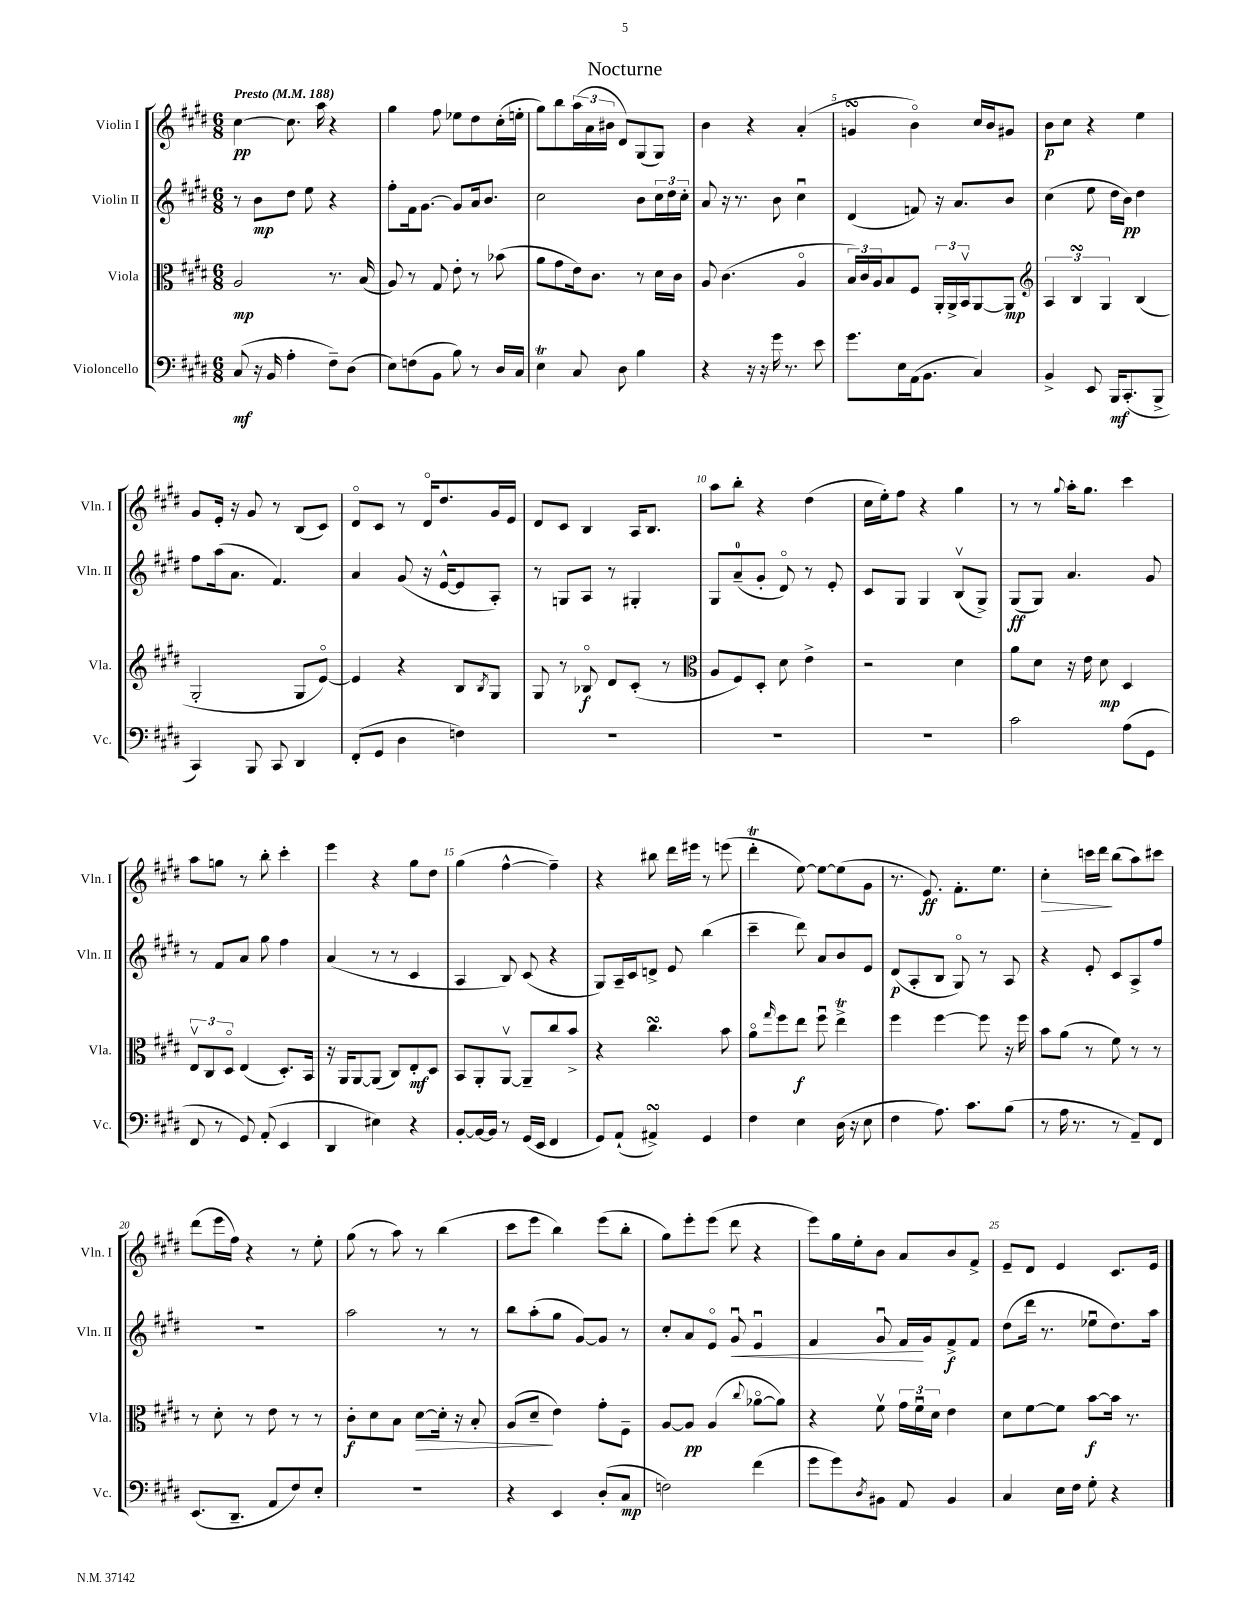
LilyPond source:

\header { title = "Nocturne" }
<<
\new StaffGroup <<
\new Staff = "s0" \with { instrumentName = "Violin I" shortInstrumentName = "Vln. I" } {
    \clef treble \key e \major \numericTimeSignature \time 6/8 \tempo "Presto" 4 = 188
    cis''4~\pp cis''8. a''16 r4 |
    gis''4 fis''8 ees''8 dis''8 cis''16-.( e''16-. |
    gis''8) b''8 \tuplet 3/2 { a''16( a'16 bis'16 } dis'8) gis8( gis8) |
    b'4 r4 a'4-.( |
    g'4\turn b'4\flageolet) cis''16 b'16 gis'8 |
    b'8\p cis''8 r4 e''4 |
    gis'8 e'16-. r16 gis'8 r8 b8( cis'8) |
    dis'8\flageolet cis'8 r8 dis'16\flageolet dis''8. gis'16 e'16 |
    dis'8 cis'8 b4 a16 b8. |
    a''8 b''8-. r4 dis''4( |
    cis''16 e''16-.) fis''8 r4 gis''4 |
    r8 r8 \appoggiatura { gis''8 } a''16-. gis''8. cis'''4 |
    a''8 g''8 r8 b''8-. cis'''4-. |
    e'''4 r4 gis''8 dis''8 |
    gis''4( fis''4~-^ fis''4--) |
    r4 bis''8 dis'''16 eis'''16 r8 e'''8( |
    dis'''4-.\trill e''8~) e''8~ e''8( gis'8 |
    r8. e'8.\ff) fis'8.-. e''8. |
    cis''4-.\> c'''16 dis'''16\! b''8( a''8) cis'''8 |
    dis'''8( e'''16 fis''16) r4 r8 e''8-. |
    gis''8( r8 a''8) r8 b''4( |
    cis'''8 e'''8 b''4) e'''8( b''8-. |
    gis''8) e'''8-. e'''8( dis'''8 r4 |
    e'''8) gis''16 e''16-. b'8 a'8 b'8 fis'8-> |
    e'8-- dis'8 e'4 cis'8. e'16 \bar "|." |
}
\new Staff = "s1" \with { instrumentName = "Violin II" shortInstrumentName = "Vln. II" } {
    \clef treble \key e \major \numericTimeSignature \time 6/8
    r8 b'8\mp dis''8 e''8 r4 |
    fis''8-. fis'16 gis'8.~ gis'8 a'16 b'8. |
    cis''2 b'8 \tuplet 3/2 { cis''16 dis''16 cis''16-. } |
    a'8 r16 r8. b'8 cis''4\downbow |
    dis'4( f'8) r16 a'8. b'8 |
    cis''4( e''8 dis''16 b'16\pp) dis''4 |
    fis''8 a''16( a'8. fis'4.) |
    a'4 gis'8( r16 e'16~-^ e'8 a8-.) |
    r8 g8 a8 r8 gis4-. |
    gis8 a'8-0--( gis'8-. dis'8\flageolet) r8 e'8-. |
    cis'8 gis8 gis4 b8\upbow( gis8->) |
    gis8\ff( gis8) a'4. gis'8 |
    r8 fis'8 a'8 gis''8 fis''4 |
    a'4( r8 r8 cis'4 |
    a4 b8) cis'8( r4 |
    gis8) a16-- cis'16 d'8-> e'8 b''4( |
    cis'''4-- dis'''8) a'8 b'8 e'8 |
    dis'8\p( a8-. b8 gis8\flageolet) r8 a8 |
    r4 e'8-. cis'8 a8-> fis''8 |
    R2. |
    a''2 r8 r8 |
    b''8 a''8-.( gis''8 gis'8~) gis'8 r8 |
    cis''8-. a'8 e'8\flageolet gis'8\downbow\< e'4\downbow |
    fis'4 gis'8\downbow fis'16\! gis'16 fis'8->\f fis'8 |
    dis''8( dis'''16 r8. ees''8\downbow dis''8.) a''16 \bar "|." |
}
\new Staff = "s2" \with { instrumentName = "Viola" shortInstrumentName = "Vla." } {
    \clef alto \key e \major \numericTimeSignature \time 6/8
    a2\mp r8. b16( |
    a8) r8 gis8 e'8-. r8 bes'8( |
    a'8 gis'8 e'16) cis'8. r8 dis'16 cis'16 |
    a8 cis'4.( a4\flageolet |
    \tuplet 3/2 { b16) cis'16 a16 } b8 fis8 \tuplet 3/2 { a,16-. a,16-> b,16\upbow } a,8~ a,8\mp |
    \clef treble \tuplet 3/2 { a4 b4\turn gis4 } b4( |
    gis2-. gis8 e'8~\flageolet) |
    e'4 r4 b8 \acciaccatura { b8 } gis8 |
    gis8 r8 bes8\flageolet\f dis'8 cis'8-.( r8 |
    \clef alto a8 fis8) dis8-. dis'8 e'4-> |
    r2 dis'4 |
    a'8 dis'8 r16 e'16 dis'8\mp dis4 |
    \tuplet 3/2 { e8\upbow cis8 dis8\flageolet } e4( dis8.-.) b,16 |
    r16 a,16 a,8~ a,8( cis8) e8-.\mf dis8 |
    b,8 a,8-. a,8~\upbow a,8-- cis''8 b'8-> |
    r4 cis''4.\turn b'8 |
    a'8\flageolet \grace { gis''16 } fis''8 e''8\f fis''8\downbow e''4->\trill |
    fis''4 fis''4~ fis''8 r16 fis''16 |
    b'8 a'8( r8 fis'8) r8 r8 |
    r8 dis'8-. r8 e'8 r8 r8 |
    cis'8-.\f dis'8 b8 dis'8~\> dis'16-. r16 b8-. |
    a8( dis'8--\! e'4) gis'8-. fis8-- |
    a8~ a8\pp a4( \appoggiatura { cis''8 } aes'8~\flageolet aes'8) |
    r4 fis'8\upbow \tuplet 3/2 { gis'16 fis'16\downbow dis'16 } e'4 |
    dis'8 fis'8~ fis'8 b'8~\f b'16 r8. \bar "|." |
}
\new Staff = "s3" \with { instrumentName = "Violoncello" shortInstrumentName = "Vc." } {
    \clef bass \key e \major \numericTimeSignature \time 6/8
    cis8\mf( r16 b,16 a4-. fis8--) dis8( |
    e8) f8( b,8 b8) r8 dis16 cis16 |
    e4\trill cis8 dis8 b4 |
    r4 r16 r16 gis'16 r8. e'8 |
    gis'8. e16 a,16( b,8. cis4) |
    b,4-> e,8 b,,16\mf cis,8.-.( b,,8-> |
    cis,4) b,,8 cis,8 dis,4 |
    fis,8-.( gis,8 dis4 f4) |
    R2. |
    R2. |
    R2. |
    cis'2 a8( gis,8 |
    fis,8 r8 gis,8) a,8-.( e,4 |
    dis,4 eis4) r4 |
    b,8~-. b,16~ b,16 r8 gis,16( e,16 fis,4 |
    gis,8) a,8-!( ais,4->\turn) gis,4 |
    fis4 e4 dis16( r16 e8 |
    fis4 a8.) cis'8. b8( |
    r8 a16 r8. r8 a,8--) fis,8 |
    e,8.( dis,8.-- a,8 fis8) e8-. |
    R2. |
    r4 e,4 dis8-.( cis8\mp |
    f2) fis'4( |
    gis'8 gis'8) \acciaccatura { dis8 } bis,8 a,8 bis,4 |
    cis4 e16 fis16 gis8-. r4 \bar "|." |
}
>>
>>
\layout { \context { \Score \override BarNumber.break-visibility = ##(#f #t #t) barNumberVisibility = #(every-nth-bar-number-visible 5) } }
